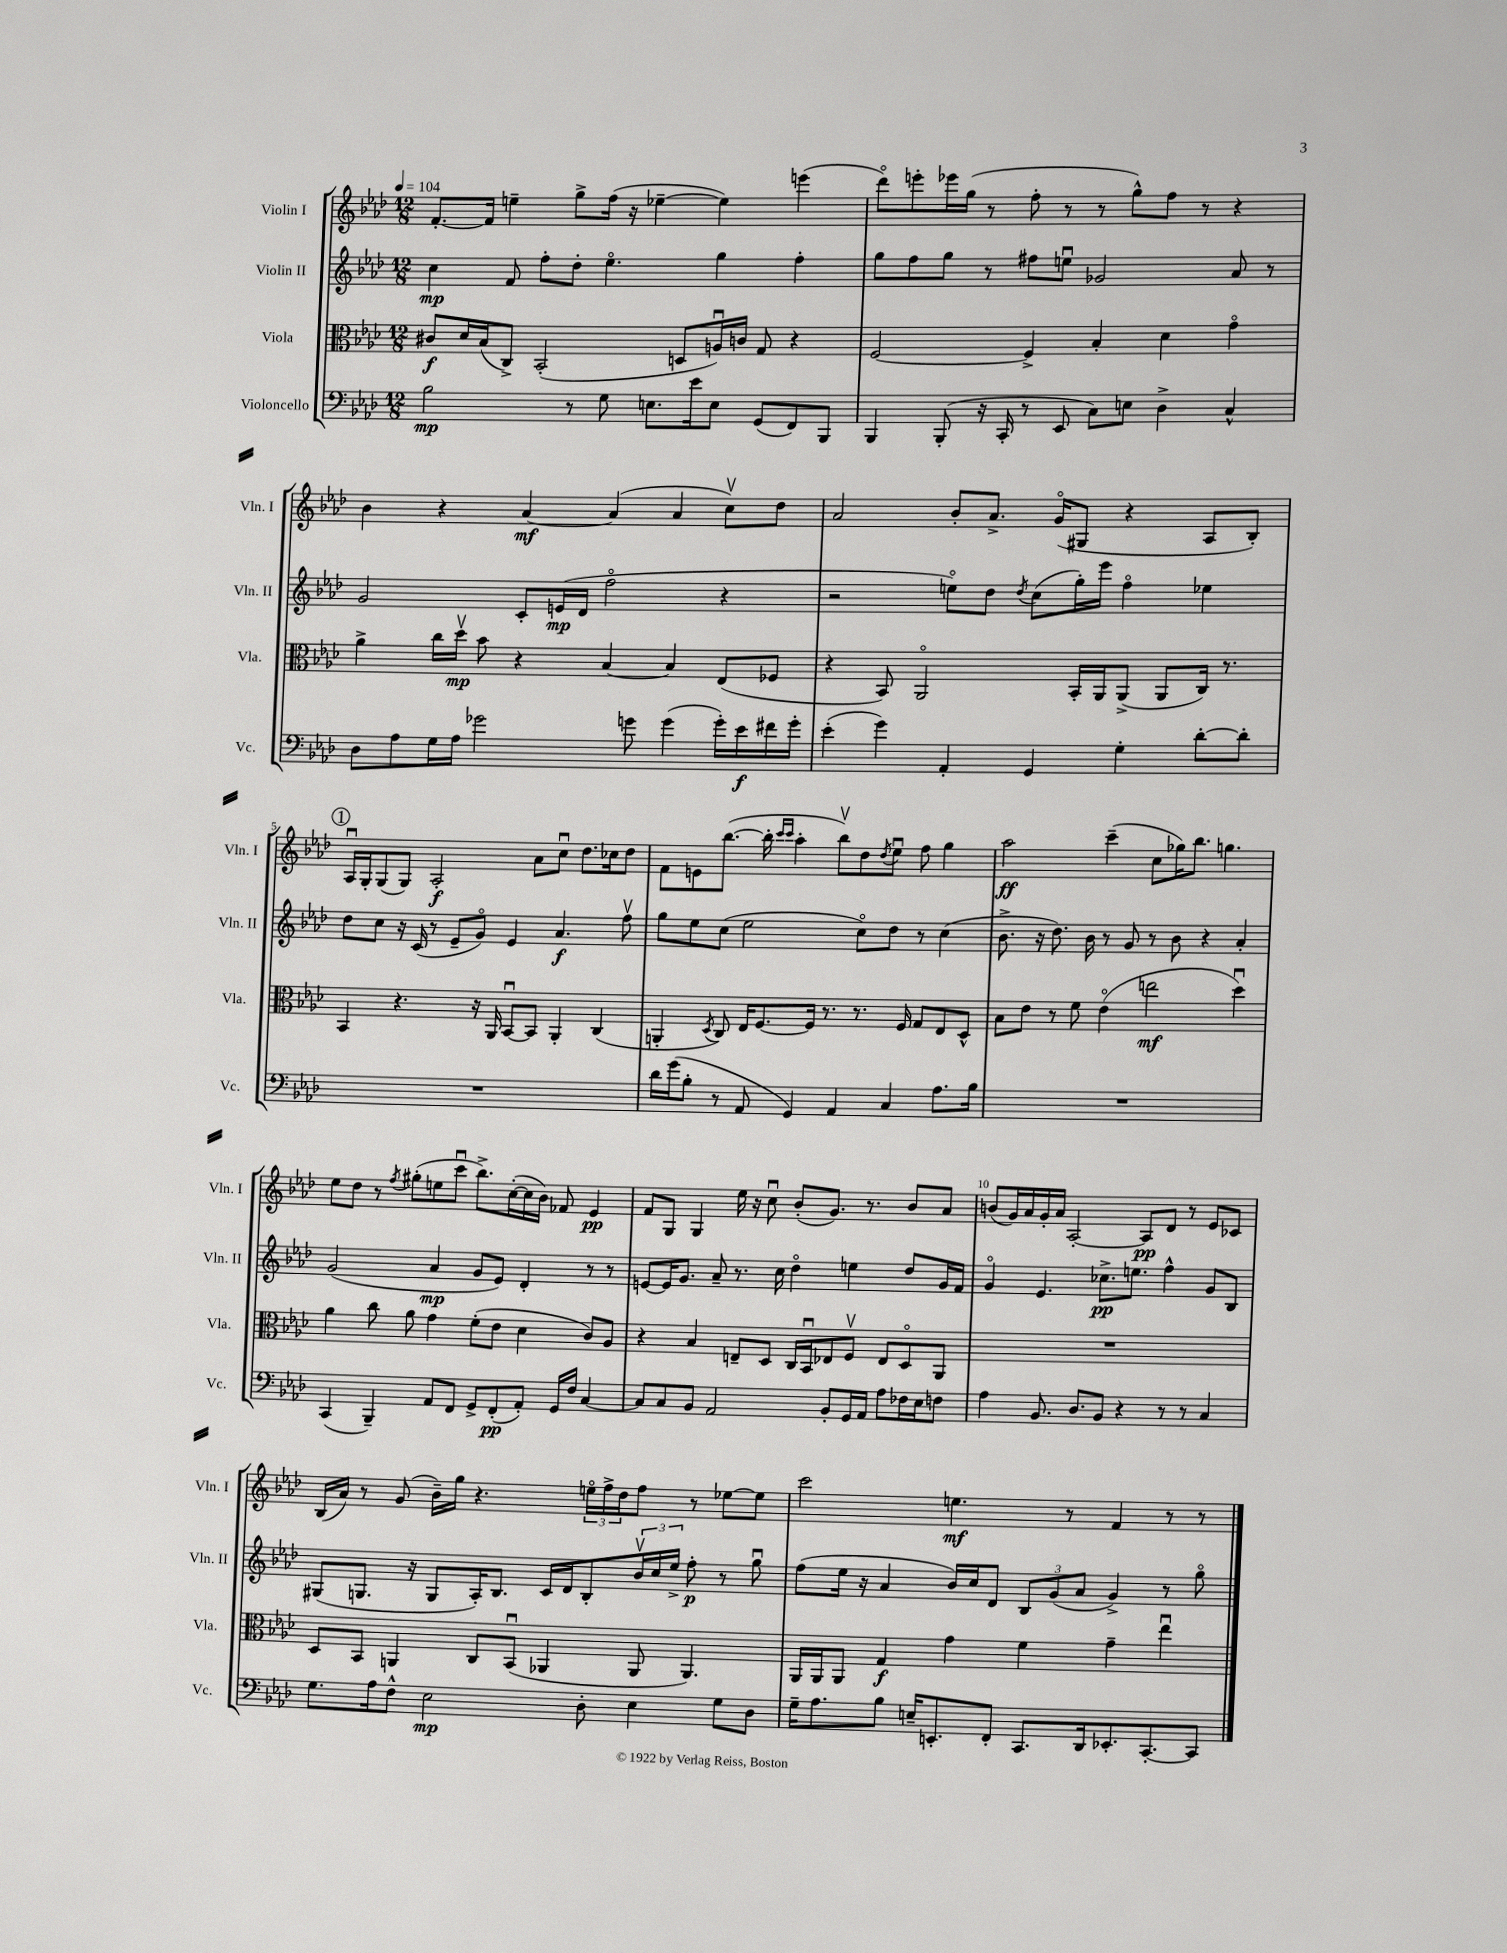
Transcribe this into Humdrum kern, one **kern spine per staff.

**kern	**dynam	**kern	**dynam	**kern	**dynam	**kern	**dynam
*part4	*part4	*part3	*part3	*part2	*part2	*part1	*part1
*staff4	*staff4	*staff3	*staff3	*staff2	*staff2	*staff1	*staff1
*I"Violoncello	*	*I"Viola	*	*I"Violin II	*	*I"Violin I	*
*I'Vc.	*	*I'Vla.	*	*I'Vln. II	*	*I'Vln. I	*
*clefF4	*	*clefC3	*	*clefG2	*	*clefG2	*
*k[b-e-a-d-]	*	*k[b-e-a-d-]	*	*k[b-e-a-d-]	*	*k[b-e-a-d-]	*
*M12/8	*	*M12/8	*	*M12/8	*	*M12/8	*
*MM104	*	*MM104	*	*MM104	*	*MM104	*
=1	=1	=1	=1	=1	=1	=1	=1
2B-\	mp	8c#X/L	f	4cc\	mp	[8.f'/L	.
.	.	16d-/L	.	.	.	.	.
.	.	(16B-/J	.	.	.	16f/Jk]	.
.	.	8C^/J)	.	8f/	.	4een~\	.
.	.	(2BB-'/	.	8ff'\L	.	.	.
8r	.	.	.	8dd-'\J	.	8gg^\L	.
8G\	.	.	.	4.ee-\	.	(16ff\Jk	.
.	.	.	.	.	.	16r	.
8.En\L	.	.	.	.	.	[4ee-X~\	.
.	.	8Dn/L	.	.	.	.	.
16e-\k	.	.	.	.	.	.	.
8E\J	.	16Anu/L)	.	4gg\	.	4ee-\])	.
.	.	16cn/JJ	.	.	.	.	.
(8GG/L	.	8G/	.	.	.	.	.
8FF/)	.	4r	.	4ff'\	.	(4eeen\	.
8BBB-/J	.	.	.	.	.	.	.
=2	=2	=2	=2	=2	=2	=2	=2
4BBB-/	.	[2F/	.	8gg\L	.	8ddd-\L)	.
.	.	.	.	8ff\	.	8eeen'\	.
(8BBB-'/	.	.	.	8gg\J	.	16eee-X\L	.
.	.	.	.	.	.	(16gg\JJ	.
16r	.	.	.	8r	.	8r	.
16CC'/	.	.	.	.	.	.	.
8r	.	4F^/]	.	8ff#X\L	.	8ff'\	.
8EE-/	.	.	.	8eenu\J	.	8r	.
8C\L)	.	4B-'/	.	2g-X/	.	8r	.
8En\J	.	.	.	.	.	8gg^^\L)	.
4D-^\	.	4d-\	.	.	.	8ff\J	.
.	.	.	.	.	.	8r	.
4C^^/	.	4g\	.	8a-/	.	4r	.
.	.	.	.	8r	.	.	.
!!LO:LB:g=z
=3	=3	=3	=3	=3	=3	=3	=3
8D-\L	.	4a-^\	.	2g/	.	4b-\	.
8A-\	.	.	.	.	.	.	.
16G\L	.	16cc\LL	.	.	.	4r	.
16A-\JJ	.	16dd-v\JJ	mp	.	.	.	.
2g-X\	.	8b-\	.	.	.	.	.
.	.	4r	.	8c'/L	.	[4a-/	mf
.	.	.	.	(16en/L	mp	.	.
.	.	.	.	16d-/JJ	.	.	.
.	.	[4B-/	.	2ff\	.	(4a-/]	.
8gn\	.	.	.	.	.	.	.
(4g\	.	4B-/]	.	.	.	4a-/	.
16g'\LL)	.	(8E-/L	.	4r	.	8ccv\L)	.
16e-\	f	.	.	.	.	.	.
16f#X\	.	8F-X/J	.	.	.	8dd-\J	.
16g'\JJ	.	.	.	.	.	.	.
=4	=4	=4	=4	=4	=4	=4	=4
(4e-'\	.	4r	.	2r	.	2a-/	.
4g\)	.	8BB-/)	.	.	.	.	.
.	.	2AA-/	.	.	.	.	.
4AA-'/	.	.	.	8een\L)	.	8b-'/L	.
.	.	.	.	8dd-\J	.	8.a-^/J	.
.	.	.	.	8qdd-/	.	.	.
4GG/	.	.	.	(8cc\L	.	.	.
.	.	.	.	.	.	(16g/KL	.
.	.	16BB-'/LL	.	16gg'\L)	.	8G#X/J	.
.	.	16AA-/J	.	16eee-\JJ	.	.	.
4G'\	.	(8AA-^/J	.	4ff\	.	4r	.
.	.	8AA-/L	.	.	.	.	.
[8d-'\L	.	16C/Jk)	.	4ee-X\	.	8A-/L	.
.	.	8.r	.	.	.	.	.
8d-'\J]	.	.	.	.	.	8B-'/J)	.
!!LO:LB:g=z
!!LO:REH:place=s1:t=1
=5	=5	=5	=5	=5	=5	=5	=5
1.r	.	4BB-/	.	8dd-\L	.	16A-u/LL	.
.	.	.	.	.	.	16G'/J	.
.	.	.	.	8cc\J	.	(8G/	.
.	.	4.r	.	16r	.	8G/J)	.
.	.	.	.	(16c/	.	.	.
.	.	.	.	8r	.	2A-'/	f
.	.	.	.	8e-~/L	.	.	.
.	.	16r	.	8g/J)	.	.	.
.	.	16AA-/	.	.	.	.	.
.	.	[8BB-u/L	.	4e-/	.	.	.
.	.	8BB-/J]	.	.	.	8a-\L	.
.	.	4AA-'/	.	4.a-/	f	8ccu\J	.
.	.	.	.	.	.	8.dd-\L	.
.	.	(4C/	.	.	.	.	.
.	.	.	.	.	.	16cc-X\k	.
.	.	.	.	8ffv\	.	8dd-\J	.
=6	=6	=6	=6	=6	=6	=6	=6
16d-\LL	.	4AAn'/	.	8gg\L	.	8f\L	.
(16g\J	.	.	.	.	.	.	.
8B-'\J	.	.	.	8ee-\	.	8en\	.
.	.	8qD-/	.	.	.	.	.
8r	.	8C/)	.	(8cc\J	.	([8.bb-\J	.
8AA-/	.	16E-/KL	.	2ee-\	.	.	.
.	.	[8.F/	.	.	.	16bb-'\]	.
.	.	.	.	.	.	16qqccc/LL	.
.	.	.	.	.	.	16qqccc/JJ	.
4GG/)	.	.	.	.	.	4aa-'\	.
.	.	16F/Jk]	.	.	.	.	.
.	.	8.r	.	.	.	.	.
4AA-/	.	.	.	.	.	8bb-v\L)	.
.	.	8.r	.	8cc\L)	.	8dd-\	.
.	.	.	.	.	.	8qdd-/	.
4C/	.	.	.	8dd-\J	.	8ee-u\J	.
.	.	16F/	.	.	.	.	.
.	.	8G/L	.	8r	.	8ff\	.
8.A-\L	.	8E-/	.	(4cc\	.	4gg\	.
.	.	8D-^^/J	.	.	.	.	.
16B-\Jk	.	.	.	.	.	.	.
=7	=7	=7	=7	=7	=7	=7	=7
1.r	.	8B-\L	.	8.b-^\	.	2aa-\	ff
.	.	8e-\J	.	.	.	.	.
.	.	.	.	16r	.	.	.
.	.	8r	.	8.dd-\)	.	.	.
.	.	8f\	.	.	.	.	.
.	.	.	.	16b-\	.	.	.
.	.	(4e-\	.	8r	.	(4ccc~\	.
.	.	.	.	8g/	.	.	.
.	.	2een\	mf	8r	.	8cc\L	.
.	.	.	.	8b-\	.	16gg-X\K)	.
.	.	.	.	.	.	8.bb-\J	.
.	.	.	.	4r	.	.	.
.	.	.	.	.	.	4.ggn\	.
.	.	4dd-u\)	.	4a-'/	.	.	.
!!LO:LB:g=z
=8	=8	=8	=8	=8	=8	=8	=8
(4CC/	.	4a-\	.	(2g/	.	8ee-\L	.
.	.	.	.	.	.	8dd-\J	.
4BBB-~/)	.	8cc\	.	.	.	8r	.
.	.	.	.	.	.	8qff/	.
.	.	8a-\	.	.	.	(8gg#X'\L	.
8AA-/L	.	4g\	.	4a-/	mp	8een\	.
8FF/J	.	.	.	.	.	8cccu\J	.
8GG^/L	.	(8f'\L	.	8g/L	.	8.bb-^\L)	.
(8FF'/	pp	8e-\J	.	8e-/J)	.	.	.
.	.	.	.	.	.	([16cc'\L	.
8AA-'/J)	.	4d-\	.	4d-'/	.	16cc\]	.
.	.	.	.	.	.	16b-\JJ)	.
16GG/LL	.	.	.	.	.	8f-X/	.
16F/JJ	.	.	.	.	.	.	.
[4C/	.	8c/L)	.	8r	.	4e-/	pp
.	.	8A-/J	.	8r	.	.	.
=9	=9	=9	=9	=9	=9	=9	=9
8C/L]	.	4r	.	[8en/L	.	8f/L	.
8C/	.	.	.	16e/K]	.	8G/J	.
.	.	.	.	8.g/J	.	.	.
8BB-/J	.	4B-/	.	.	.	4G/	.
2AA-/	.	.	.	8a-~/	.	.	.
.	.	8En~/L	.	8.r	.	16ee-\	.
.	.	.	.	.	.	16r	.
.	.	8D-/J	.	.	.	8ccu\	.
.	.	.	.	16cc\	.	.	.
.	.	16C/LL	.	4dd-\	.	(8b-'/L	.
.	.	16BB-u/J	.	.	.	.	.
8BB-'/L	.	8E-X/	.	.	.	8.g/J)	.
16GG/L	.	8Fv/J	.	4een\	.	.	.
16AA-/JJ	.	.	.	.	.	8.r	.
8A-\L	.	8E-/L	.	.	.	.	.
16F-X\L	.	8D-/	.	8dd-/L	.	8b-/L	.
16E-\J	.	.	.	.	.	.	.
8Fn\J	.	8AA-/J	.	16g/L	.	8a-/J	.
.	.	.	.	16f/JJ	.	.	.
=10	=10	=10	=10	=10	=10	=10	=10
4A-\	.	1.r	.	4g/	.	(8bn/L	.
.	.	.	.	.	.	16g/L)	.
.	.	.	.	.	.	16a-/	.
8.BB-/	.	.	.	4.e-/	.	16g'/	.
.	.	.	.	.	.	16a-/JJ	.
.	.	.	.	.	.	[2A-'/	.
8.D-/L	.	.	.	.	.	.	.
8BB-/J	.	.	.	8.cc-X^\L	pp	.	.
4r	.	.	.	.	.	.	.
.	.	.	.	8.een\J	.	.	.
.	.	.	.	.	.	8A-/L]	pp
8r	.	.	.	4ff^^\	.	8d-/J	.
8r	.	.	.	.	.	8r	.
4C/	.	.	.	8g/L	.	8e-/L	.
.	.	.	.	8B-/J	.	8c-X/J	.
!!LO:LB:g=z
=11	=11	=11	=11	=11	=11	=11	=11
8.G\L	.	8D-/L	.	(8G#X/L	.	(16B-/LL	.
.	.	.	.	.	.	16a-/JJ)	.
.	.	8BB-/J	.	8.Gn/J	.	8r	.
16A-\k	.	.	.	.	.	.	.
8F^^\J	.	4AAn/	.	.	.	(8g/	.
.	.	.	.	16r	.	.	.
2E-\	mp	.	.	8G/L	.	16b-~\LL)	.
.	.	.	.	.	.	16gg\JJ	.
.	.	8C/L	.	16A-'/K)	.	4.r	.
.	.	.	.	8.B-/J	.	.	.
.	.	(8BB-u/J	.	.	.	.	.
.	.	4AA-X/	.	16c/LL	.	.	.
.	.	.	.	16d-/J	.	.	.
8D-'\	.	.	.	8B-'/	.	24een\LL	.
.	.	.	.	.	.	24ff^\	.
.	.	.	.	.	.	24dd-\J	.
4E-\	.	8AA-/	.	24b-v/L	.	8ff\J	.
.	.	.	.	24cc/	.	.	.
.	.	.	.	24ee-^/JJ	.	.	.
.	.	4.AA-/)	.	8ff'\	p	8r	.
8G\L	.	.	.	8r	.	[8ee-X\L	.
8D-\J	.	.	.	8ggu\	.	8ee-\J]	.
=12	=12	=12	=12	=12	=12	=12	=12
16G~\KL	.	16AA-/LL	.	(8ff\L	.	2ccc\	.
8.A-\	.	16AA-/J	.	.	.	.	.
.	.	8AA-/J	.	16ee-\Jk	.	.	.
.	.	.	.	16r	.	.	.
8B-\J	.	4G/	f	4a-/	.	.	.
16En~/KL	.	.	.	.	.	.	.
8.EEn'/	.	.	.	.	.	.	.
.	.	4g\	.	16b-/LL)	.	4.een\	mf
.	.	.	.	16cc/J	.	.	.
8FF'/J	.	.	.	8d-/J	.	.	.
8.CC/L	.	4f\	.	12B-/L	.	.	.
.	.	.	.	(12g/	.	.	.
.	.	.	.	.	.	8r	.
.	.	.	.	12a-/J	.	.	.
16DD-/k	.	.	.	.	.	.	.
8.EE-X'/	.	4g~\	.	4g^/)	.	4f/	.
[8.CC'/	.	.	.	.	.	.	.
.	.	4ee-u\	.	8r	.	8r	.
8CC/J]	.	.	.	8gg\	.	8r	.
==	==	==	==	==	==	==	==
*-	*-	*-	*-	*-	*-	*-	*-
